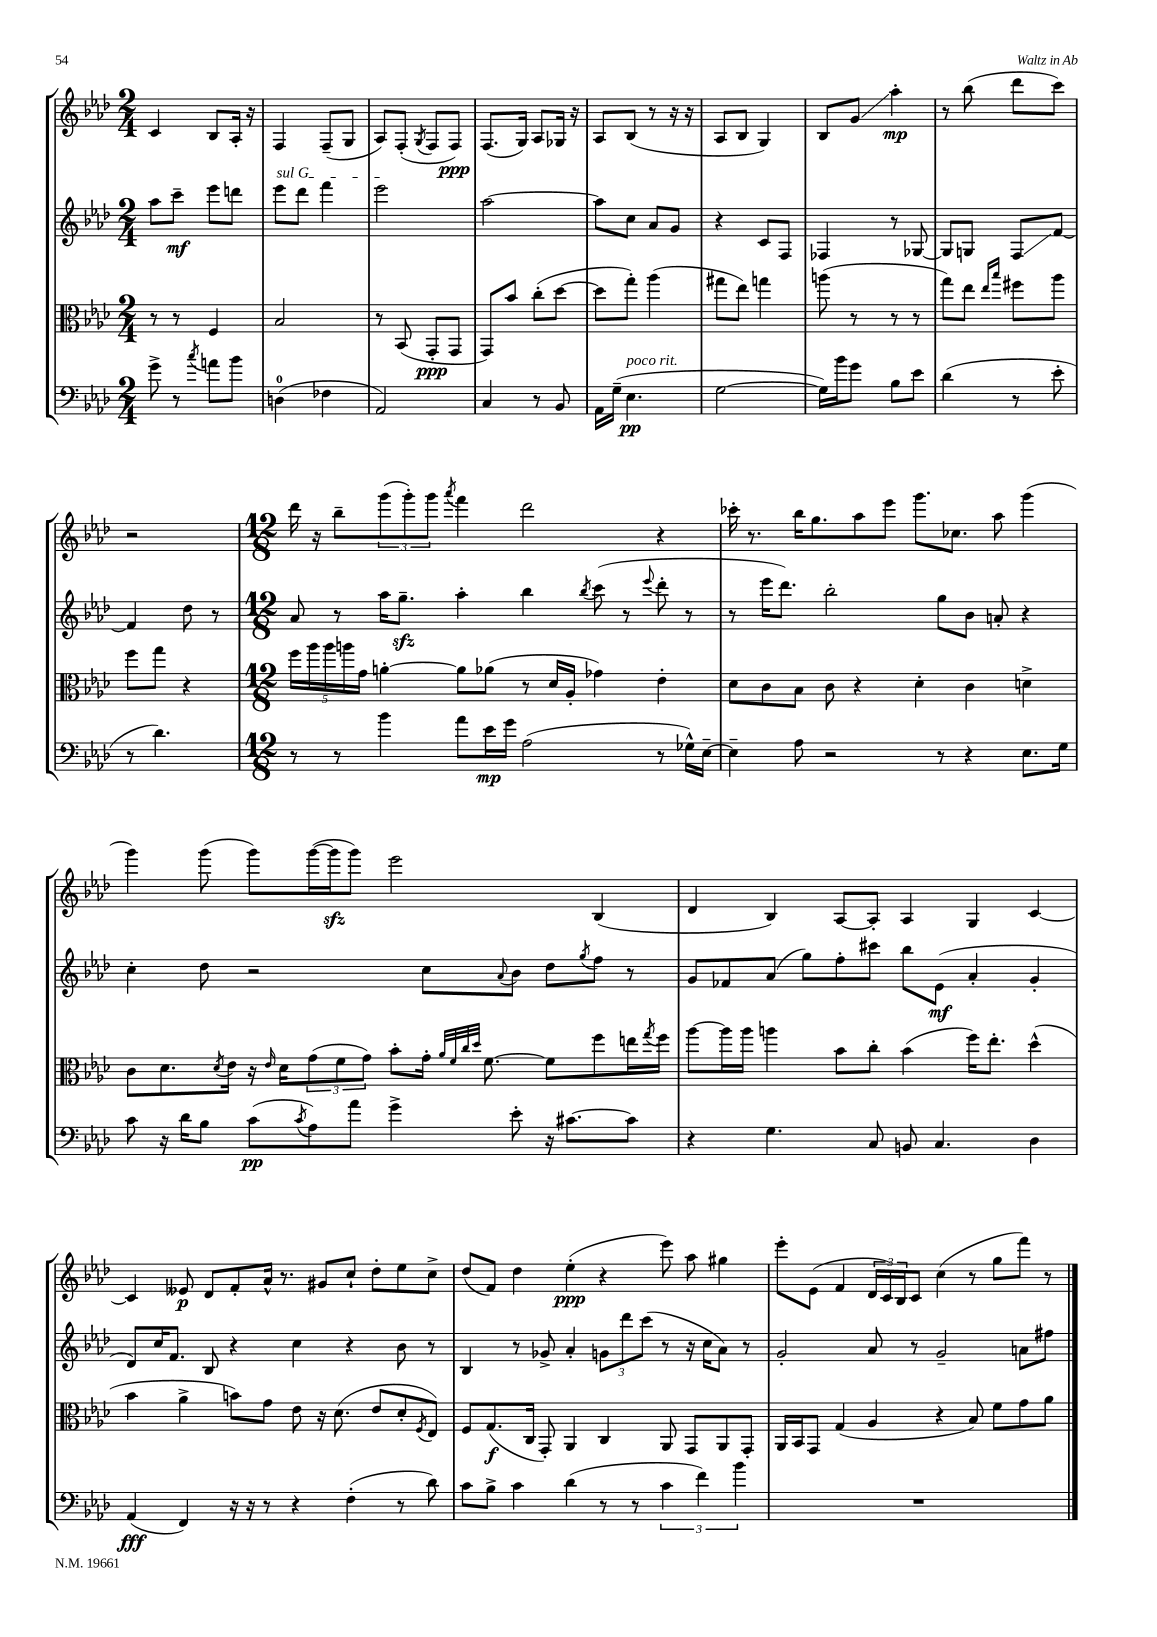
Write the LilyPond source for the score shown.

<<
\new StaffGroup <<
\new Staff = "s0" {
    \clef treble \key aes \major \numericTimeSignature \time 2/4
    c'4 bes8 aes16-. r16 |
    f4 f8--( g8 |
    aes8) f8-.( \acciaccatura { g8 } f8 f8\ppp) |
    f8.( g16) aes8 ges16 r16 |
    aes8 bes8( r8 r16 r16 |
    aes8 bes8 g4) |
    bes8 g'8\glissando aes''4-.\mp |
    r8 bes''8( des'''8 c'''8) |
    r2 |
    \numericTimeSignature \time 12/8 des'''16 r16 bes''8-- \tuplet 3/2 { g'''8( g'''8-.) g'''8 } \acciaccatura { aes'''8 } f'''4 des'''2 r4 |
    ces'''16-. r8. bes''16 g''8. aes''8 ees'''8 g'''8. ces''8. aes''8 g'''4( |
    g'''4) g'''8( g'''8) g'''16~( g'''16\sfz g'''8) ees'''2 bes4( |
    des'4 bes4) aes8~ aes8-. aes4 g4 c'4~ |
    c'4 eeses'8\p des'8 f'8-. aes'16-^ r8. gis'8 c''8-! des''8-. ees''8 c''8-> |
    des''8( f'8) des''4 ees''4-.\ppp( r4 ees'''8) aes''8 gis''4 |
    ees'''8-. ees'8( f'4 \tuplet 3/2 { des'16 c'16) bes16 } c'8 c''4( r8 g''8 f'''8) r8 \bar "|." |
}
\new Staff = "s1" {
    \clef treble \key aes \major \numericTimeSignature \time 2/4
    aes''8 c'''8--\mf ees'''8 d'''8 |
    \once \override TextSpanner.bound-details.left.text = \markup { \italic "sul G" } ees'''8\startTextSpan des'''8 f'''4 |
    ees'''2\stopTextSpan |
    aes''2~ |
    aes''8 c''8 aes'8 g'8 |
    r4 c'8 f8 |
    fes4 r8 ges8~ |
    ges8 g8 f8\glissando f'8~ |
    f'4 des''8 r8 |
    \numericTimeSignature \time 12/8 aes'8 r8 aes''16 g''8.--\sfz aes''4-. bes''4 \acciaccatura { bes''8 } c'''8( r8 \appoggiatura { ees'''8 } des'''8-. r8 |
    r8 ees'''16 des'''8.) bes''2-. g''8 bes'8 a'8-. r4 |
    c''4-. des''8 r2 c''8 \appoggiatura { aes'8 } bes'8 des''8 \acciaccatura { g''8 } f''8 r8 |
    g'8 fes'8 aes'8( g''8) f''8-. cis'''8 bes''8 ees'8\mf( aes'4-. g'4-. |
    des'8) c''16 f'8. bes8 r4 c''4 r4 bes'8 r8 |
    bes4 r8 ges'8-> aes'4-. \tuplet 3/2 { g'8 des'''8 c'''8( } r8 r16 c''16 aes'8) r8 |
    g'2-. aes'8 r8 g'2-- a'8 fis''8 \bar "|." |
}
\new Staff = "s2" {
    \clef alto \key aes \major \numericTimeSignature \time 2/4
    r8 r8 f4 |
    bes2 |
    r8 bes,8( g,8-.\ppp g,8 |
    g,8) bes'8 c''8-.( des''8~ |
    des''8 g''8-.) aes''4( |
    gis''8 ees''8) g''4 |
    a''8( r8 r8 r8 |
    g''8) ees''8 \grace { ees''16 bes''16 } fis''8 aes''8 |
    f''8 g''8 r4 |
    \numericTimeSignature \time 12/8 \tuplet 5/4 { f''16 aes''16 aes''16 a''16 g'16 } a'4~-. a'8 aes'8( r8 des'16 aes16-. ges'4) ees'4-. |
    des'8 c'8 bes8 c'8 r4 des'4-. c'4 d'4-> |
    c'8 des'8. \acciaccatura { des'8 } ees'16 r16 \grace { ees'16 } des'16 \tuplet 3/2 { g'8( f'8 g'8) } bes'8-. g'16-. \grace { aes'32 f'32 c''32 des''32 } f'8.~ f'8 f''8 e''16 \acciaccatura { g''8 } f''16 |
    aes''8~ aes''16 aes''16 a''4 bes'8 c''8-. bes'4( f''16) ees''8.-. des''4-^( |
    bes'4 aes'4-> b'8) g'8 ees'8 r16 des'8.( ees'8 des'8-. \acciaccatura { f8 } ees8) |
    f8 g8.\f( c16 g,8-.) aes,4 c4 aes,8 g,8 aes,8 g,8-. |
    aes,16 bes,16 g,8 g4( aes4 r4 bes8) f'8 g'8 aes'8 \bar "|." |
}
\new Staff = "s3" {
    \clef bass \key aes \major \numericTimeSignature \time 2/4
    g'8-> r8 \acciaccatura { c''8 } a'8 bes'8 |
    d4-0( fes4 |
    aes,2) |
    c4 r8 bes,8 |
    aes,16 g16--( ees4.\pp^\markup { \italic "poco rit." } |
    g2~ |
    g16) bes'16 g'8 bes8 ees'8 |
    des'4( r8 ees'8-. |
    r8 des'4.) |
    \numericTimeSignature \time 12/8 r8 r8 bes'4 aes'8 ees'16\mp g'16 aes2( r8 ges16-^) ees16~-- |
    ees4-- aes8 r2 r8 r4 ees8. g16 |
    c'8 r16 des'16 bes8 c'8\pp( \acciaccatura { c'8 } aes8) aes'8 g'4-> ees'8-. r16 cis'8.~ cis'8 |
    r4 g4. c8 b,8 c4. des4 |
    aes,4\fff( f,4) r16 r16 r8 r4 f4-.( r8 des'8) |
    c'8 bes8-> c'4 des'4( r8 r8 \tuplet 3/2 { c'4 f'4) bes'4 } |
    R1. \bar "|." |
}
>>
>>
\layout { \context { \Score \remove "Bar_number_engraver" } }
